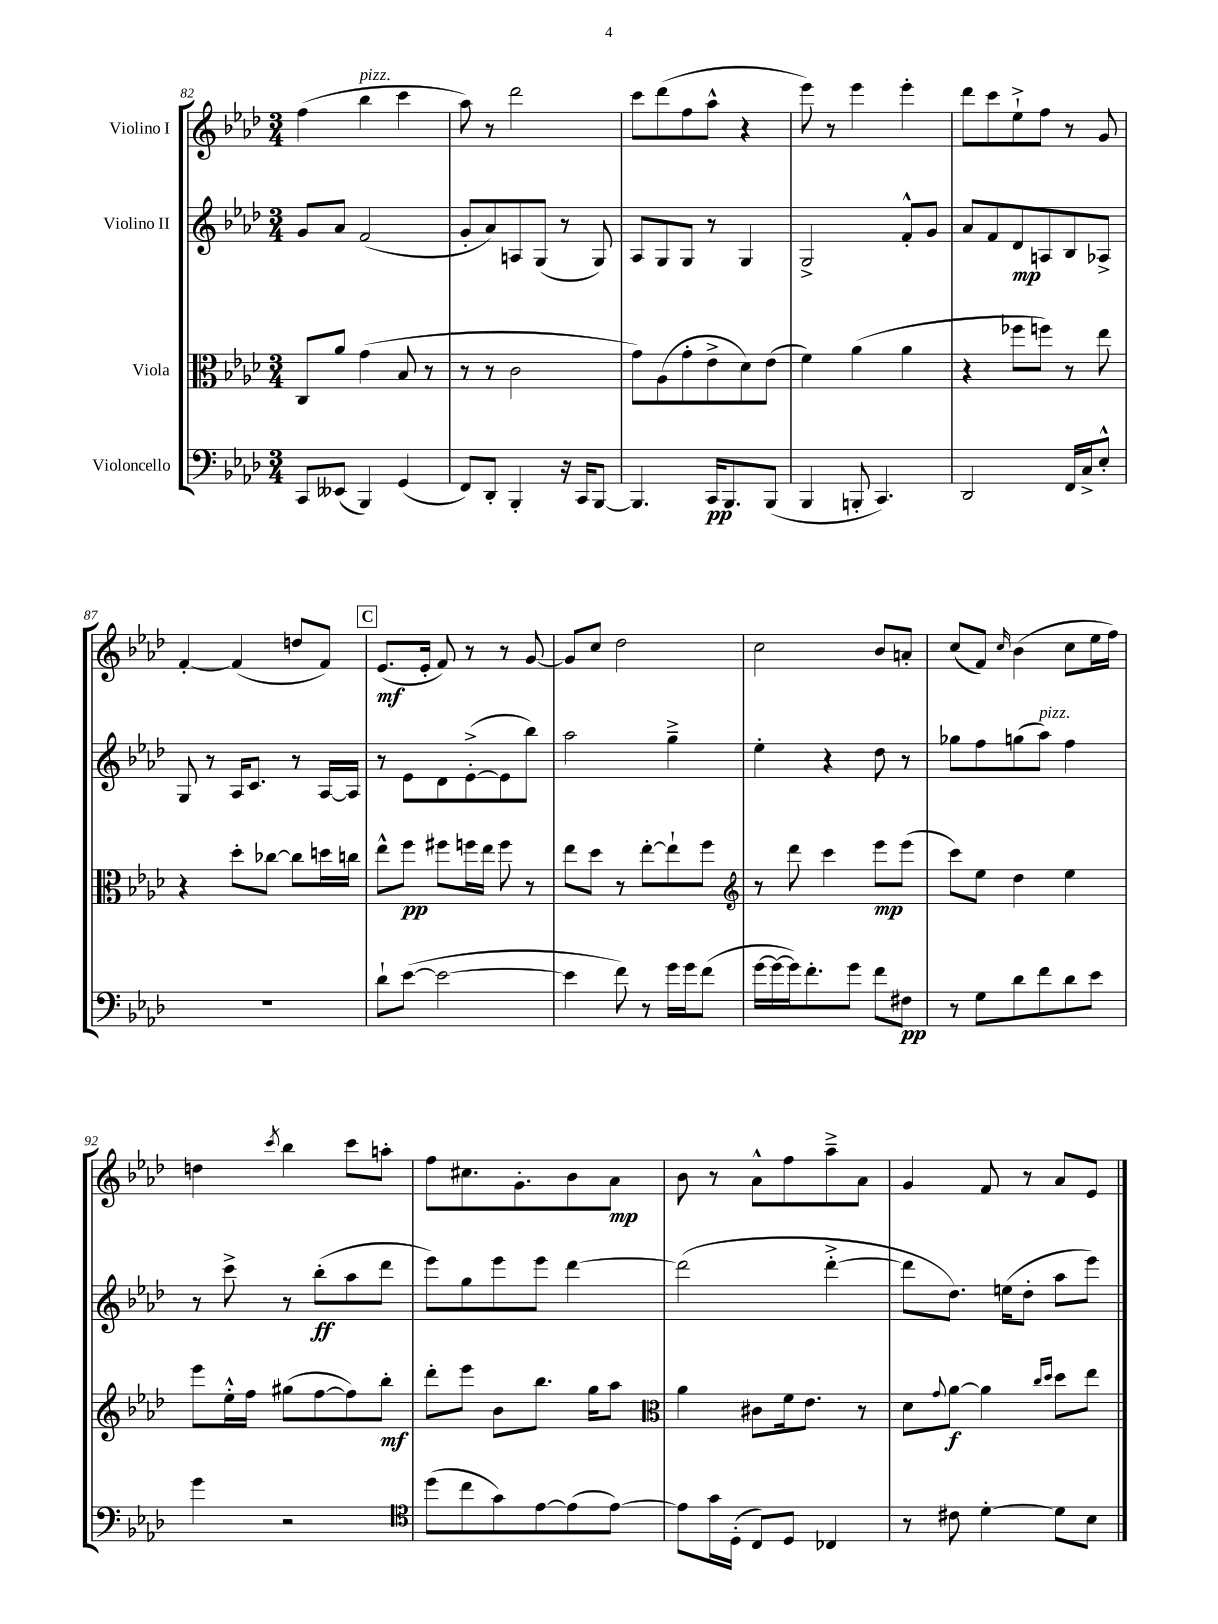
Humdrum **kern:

**kern	**kern	**kern	**kern
*staff4	*staff3	*staff2	*staff1
*clefF4	*clefC3	*clefG2	*clefG2
*k[b-e-a-d-]	*k[b-e-a-d-]	*k[b-e-a-d-]	*k[b-e-a-d-]
*M3/4	*M3/4	*M3/4	*M3/4
8CC	8C	8g	(4ff
(8EE--	8a-	8a-	.
4BBB-)	(4g	(2f	4bb-
(4GG	8B-	.	4ccc
.	8r	.	.
=	=	=	=
8FF)	8r	8g'	8aa-)
8DD-'	8r	8a-)	8r
4BBB-'	2c	8A	2ddd-
.	.	(8G	.
16r	.	8r	.
16CC	.	.	.
[8BBB-	.	8G)	.
=	=	=	=
4.BBB-]	8g)	8A-	8ccc
.	(8A-	8G	(8ddd-
.	8g'	8G	8ff
16CC	8e-^	8r	8aa-^^
8.BBB-	.	.	.
.	8d-)	4G	4r
(8BBB-	(8e-	.	.
=	=	=	=
4BBB-	4f)	2G^	8eee-)
.	.	.	8r
8BBB'	(4a-	.	4eee-
4.CC)	.	.	.
.	4a-	8f'^^	4eee-'
.	.	8g	.
=	=	=	=
2DD-	4r	8a-	8ddd-
.	.	8f	8ccc
.	8ff-	8d-	8ee-`^
.	8ff)	8A	8ff
16FF	8r	8B-	8r
16C^	.	.	.
8E-'^^	8ee-	8A-^	8g
=	=	=	=
2.r	4r	8G	[4f'
.	.	8r	.
.	8dd-'	16A-	(4f]
.	.	8.c	.
.	[8cc-	.	.
.	8cc-]	8r	8dd
.	16dd	[16A-	8f)
.	16cc	16A-]	.
=	=	=	=
8d-`	8ee-^^	8r	(8.e-
([8e-	8ff	8e-	.
.	.	.	16e-'
2e-_	8ff#	8d-	8f)
.	16ff	([8e-'^	8r
.	16ee-	.	.
.	8ff	8e-]	8r
.	8r	8bb-)	[8g
=	=	=	=
4e-]	8ee-	2aa-	8g]
.	8dd-	.	8cc
8f)	8r	.	2dd-
8r	[8ee-'	.	.
16g	8ee-`]	4gg~^	.
16g	.	.	.
(8f	8ff	.	.
=	=	=	=
*	*clefG2	*	*
[16g	8r	4ee-'	2cc
16g_	.	.	.
16g])	8ddd-	.	.
8.f'	.	.	.
.	4ccc	4r	.
8g	.	.	.
8f	8eee-	8dd-	8b-
8F#	(8eee-	8r	8a'
=	=	=	=
8r	8ccc)	8gg-	(8cc
8G	8ee-	8ff	8f)
.	.	.	16qqcc
8d-	4dd-	(8gg	(4b-
8f	.	8aa-)	.
8d-	4ee-	4ff	8cc
8e-	.	.	16ee-
.	.	.	16ff)
=	=	=	=
4g	8eee-	8r	4dd
.	16ee-'^^	8ccc^	.
.	16ff	.	.
.	.	.	8qccc
2r	(8gg#	8r	4bb-
.	[8ff	(8bb-'	.
.	8ff])	8aa-	8ccc
.	8bb-'	8ddd-	8aa'
=	=	=	=
*clefC4	*	*	*
(8dd-	8ddd-'	8eee-)	8ff
8cc	8eee-	8gg	8.cc#
8g)	8b-	8eee-	.
.	.	.	8.g'
[8e-	8.bb-	8eee-	.
(8e-]	.	[4ddd-	8b-
.	16gg	.	.
[8e-)	8aa-	.	8a-
=	=	=	=
*	*clefC3	*	*
8e-]	4a-	(2ddd-]	8b-
16g	.	.	8r
(16D-'	.	.	.
8C)	8c#	.	8a-^^
8D-	16f	.	8ff
.	8.e-	.	.
4C-	.	[4ddd-'^	8aa-~^
.	8r	.	8a-
=	=	=	=
8r	8d-	8ddd-]	4g
.	8qqg	.	.
8c#	[8a-	8.dd-)	.
[4d-'	4a-]	.	8f
.	.	(16ee	.
.	.	8dd-'	8r
.	16qqcc	.	.
.	16qqdd-	.	.
8d-]	8dd-	8aa-	8a-
8B-	8ee-	8eee-)	8e-
==	==	==	==
*-	*-	*-	*-
